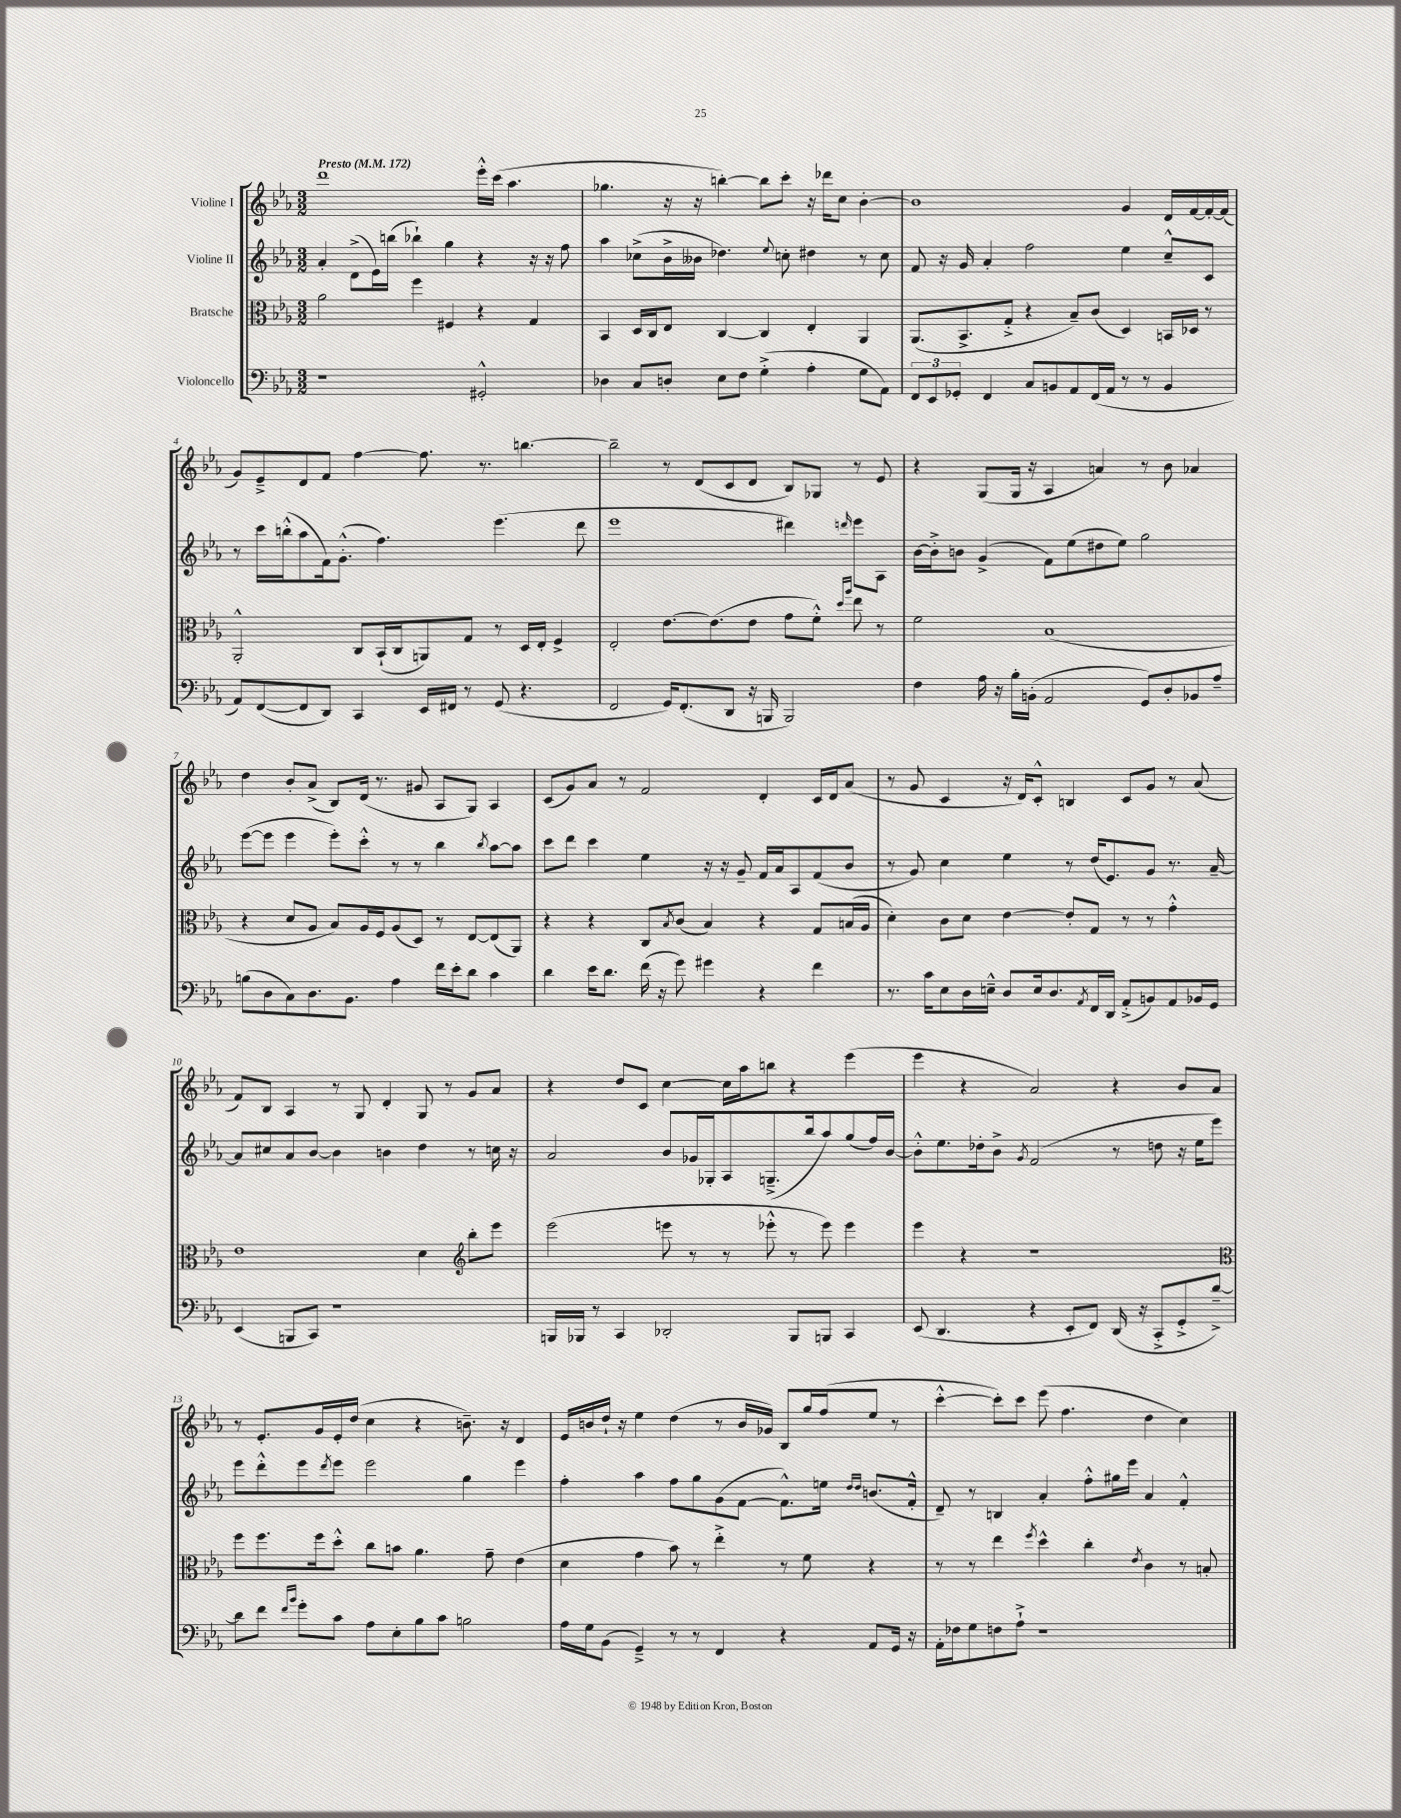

**kern	**kern	**kern	**kern
*part4	*part3	*part2	*part1
*staff4	*staff3	*staff2	*staff1
*I"Violoncello	*I"Bratsche	*I"Violine II	*I"Violine I
*clefF4	*clefC3	*clefG2	*clefG2
*k[b-e-a-]	*k[b-e-a-]	*k[b-e-a-]	*k[b-e-a-]
*M3/2	*M3/2	*M3/2	*M3/2
*MM172	*MM172	*MM172	*MM172
=1	=1	=1	=1
!	!	!	!LO:TX:a:B:t=Presto
1r	2a-\	4a-'/	1ddd
.	.	(8d^\L	.
.	.	16e-\L)	.
.	.	(16bbn\JJ	.
.	4ff\	4bb-X`\)	.
.	4F#X/	4gg\	.
2GG#X'^^/	4r	4r	16eee-'^^\LL
.	.	.	(16ccc\JJ
.	.	.	4.aa-\
.	4G/	16r	.
.	.	16r	.
.	.	8ff\	.
=2	=2	=2	=2
4D-X\	4BB-/	4aa-\	4.gg-X\
8C/L	16D/LL	(8cc-X^\L	.
.	16C/J	.	.
8Dn'/J	8E-/J	16b-^\L	16r
.	.	16b--X\JJ	16r
8E-\L	[4C/	4.dd-X\)	[4bbn'\)
8F\J	.	.	.
(4G'^\	4C/]	.	8bb\L]
.	.	8qqee-/	.
.	.	8ccn'\	8ccc'\J
4A-'\	4E-'/	4dd#X\	16r
.	.	.	16ddd-X\KL
.	.	.	8cc\J
8G\L	4AA-/	8r	[4b-'\
8AA-\J)	.	8cc\	.
=3	=3	=3	=3
12FF/L	(8.AA-/L	8f/	1b-]
12EE-/	.	.	.
.	.	16r	.
12GG-X'/J	.	.	.
.	8.BB-^/	16g/	.
4FF/	.	4a-'/	.
.	8G'^/J	.	.
8C/L	4r	2ff\	.
8BBn/	.	.	.
8AA-/	8B-~/L)	.	.
(16FF/L	(8c/J	.	.
16AA-/JJ	.	.	.
8r	4D/)	4ee-\	4g/
8r	.	.	.
4BB/	16BBn/LL	8cc~^^/L	16d/LL
.	16D-X/JJ	.	[16f/
.	8r	8c/J	16f'/_
.	.	.	(16f/JJ]
!!LO:LB:g=z
=4	=4	=4	=4
8AA-/L)	2AA-'^^/	8r	8g/L)
([8FF/	.	16ccc\LL	8e-~^/
.	.	(16bbn'^^\J	.
8FF/]	.	8aa-\	8d/
8DD/J)	.	16f\k)	8f/J
.	.	(8.g'^^\J	.
4CC/	8C/L	.	[4ff\
.	(16BB-`/L	4.ff\)	.
.	16C/J	.	.
16EE-/LL	8AAn/)	.	8.ff\]
16FF#X/JJ	.	.	.
8r	8G/J	.	.
.	.	.	8.r
(8GG/	8r	(4.eee-\	.
4.r	16D/LL	.	[4.bbn\
.	16E-'/JJ	.	.
.	4F^/	.	.
.	.	8ddd\	.
=5	=5	=5	=5
2FF/	2E-'/	1eee-	2bb~\]
16GG/KL)	[8.e-\L	.	8r
(8.FF'/	.	.	.
.	.	.	(8d/L
.	(8.e-\]	.	.
8DD/J	.	.	8c/
16r	8e-\J	.	8d/J
16BBBn/	.	.	.
2BBB/)	8g\L	4ddd#X\)	8B-/L)
.	8f'^^\J)	.	8G-X/J
.	16qqdd/LL	.	.
.	16qqaa-/JJ	16qqdddn/	.
.	8ee-\	8eee-\L	8r
.	8r	8A-\J	8e-/
=6	=6	=6	=6
4F\	2f\	[16b-\LL	4r
.	.	16b-'^\J]	.
.	.	8bn\J	.
16A-\	.	(4g^/	(8G/L
16r	.	.	.
16B-'\LL	.	.	16G/Jk
(16BBn'\JJ	.	.	16r
2AA-/	(1B-	8f\L)	4A-/
.	.	(8ee-\	.
.	.	8dd#X\	4an/)
.	.	8ee-\J)	.
8GG/L)	.	2gg\	8r
8D'/	.	.	8b-\
8BB-X/	.	.	4a-X/
8A-~/J	.	.	.
!!LO:LB:g=z
=7	=7	=7	=7
(8Bn\L	4r	([8eee-\L	4dd\
8D\	.	8eee-\J]	.
8C\)	8d/L	4eee-\	8b-'/L
8.D\	8A-/J	.	(8a-^/J
.	8B-/L)	8eee-'\L)	8B-/L)
8.BB-\J	.	.	.
.	16A-/L	8ccc'^^\J	(16d/Jk
.	16F/J	.	8.r
4A-\	(8A-/	8r	.
.	8D/J)	8r	8g#X/
16f\LL	8r	4bb-\	8A-/L
16e-'\J	.	.	.
8d\J	[8E-/L	.	8G/J)
.	.	8qbb-/	.
4c\	(8E-/]	[8aa-\L	4A-/
.	8AA-/J)	8aa-\J]	.
=8	=8	=8	=8
4d\	4r	8ccc\L	(8c/L
.	.	8ddd\J	8g/)
16e-\KL	4r	4ccc\	8a-/J
8.d\J	.	.	.
.	.	.	8r
(16f\	8C/L	4ee-\	2f/
16r	.	.	.
.	8qB-/	.	.
8g\)	(8c/J	.	.
4g#X\	4B-/)	16r	.
.	.	16r	.
.	.	8g~/	.
4r	4r	16f/LL	4d'/
.	.	16a-/J	.
.	.	8A-/	.
4f\	8G/L	(8f/	16c/LL
.	.	.	16d/J
.	(16Bn/L	8b-/J	(8a-/J
.	16A-/JJ	.	.
=9	=9	=9	=9
8.r	4d'\)	8r	8r
.	.	8g/)	8g/
16c\KL	.	.	.
8E-\	8c\L	4cc\	4c/
16D\L	8d\J	.	.
16En~^^\JJ	.	.	.
8D/L	[4e-\	4ee-\	16r
.	.	.	16d/KL)
16E/k	.	.	8c'^^/J
8.D/	.	.	.
.	8e-'/L]	8r	4Bn/
8qAA-/	.	.	.
16FF/L	8G/J	(16dd/KL	.
16DD/JJ	.	8.e-/)	.
(8AA-'^/L	8r	.	8c/L
8BBn/)	8r	8g/J	8g/J
8AA-/	4g'^^\	8.r	8r
16BB-X/L	.	.	(8a-/
16GG/JJ	.	[16a-~/	.
!!LO:LB:g=z
=10	=10	=10	=10
(4EE-/	1e-	8a-/L]	8f/L)
.	.	8cc#X/	8B-/J
8BBBn/L	.	8a-/	4A-/
8CC/J)	.	[8b-/J	.
1r	.	4b-\]	8r
.	.	.	8G/
.	.	4bn\	4d'/
.	4d\	4dd\	8G/
.	.	.	8r
*	*clefG2	*	*
.	8bb-'\L	8r	8g/L
.	8eee-\J	16ccn\	8a-/J
.	.	16r	.
=11	=11	=11	=11
16BBBn/LL	(2eee-\	2a-/	4r
16BBB-X/JJ	.	.	.
8r	.	.	.
4CC/	.	.	8dd/L
.	.	.	8c/J
2DD-X'/	8eeen\	8b-/L	[4cc\
.	8r	16g-X/L	.
.	.	16G-X'/J	.
.	8r	8A-/	16cc\LL]
.	.	.	16aa-\J
.	8eee-X'^^\	(8.Gn~^/	8bbn\J
8BBB-/L	8r	.	4r
.	.	16bb-/k	.
8BBBn/J	8eee-\)	8aa-/)	.
4CC/	4eee-\	(8gg/	(4eee-\
.	.	16ff/L)	.
.	.	[16b-/JJ	.
=12	=12	=12	=12
(8EE-/	4eee-\	8b-'^^\L]	4eee-\
4.DD/	.	8.ee-\	.
.	4r	.	4r
.	.	16dd-X'\k	.
.	.	8b-^\J	.
.	.	8qg/	.
4r	1r	(2f/	2a-/)
8EE-'/L	.	.	.
8FF/J)	.	.	.
(16DD/	.	8r	4r
16r	.	.	.
8CC'^/L	.	8ddn\	.
8GG'^/	.	16r	8b-/L
.	.	16ee-\KL	.
[8d~^/J)	.	8eee-\J)	8a-/J
!!LO:LB:g=z
=13	=13	=13	=13
*	*clefC3	*	*
8d\L]	8ff\L	8eee-\L	8r
8f\J	8.ff\	8ddd'^^\	8.e-'/L
16qqf/LL	.	.	.
16qqb-/JJ	.	.	.
8g'\L	.	8eee-\	.
.	16ff\k	.	16g/L
.	.	8qddd/	.
8c\J	8dd'^^\J	8eee-\J	16e-'/
.	.	.	(16dd/JJ
8A-\L	8cc\L	2eee-\	4cc\
8E-'\	8bn\J	.	.
8B-\	4.a-\	.	4r
8c\J	.	.	.
2Bn\	.	4gg\	8.bn~\)
.	8g~\	.	.
.	.	.	16r
.	(4e-\	4eee-\	4d/
=14	=14	=14	=14
16A-\LL	4d\	4ff'\	16e-/LL
16G\J	.	.	16bn/
(8BB-\J	.	.	16dd`/JJ
.	.	.	16r
4GG~^/)	4g\	4aa-\	4ee-\
8r	8b-\)	8ff\L	(4dd\
8r	8r	8gg\	.
4FF/	4ee-'^\	(8g\	8r
.	.	[8f\J	16b/LL
.	.	.	16g-X/JJ)
4r	8r	8.f^^\L])	8B-/L
.	8f\	.	16gg/L
.	.	16een\Jk	(16ff/J
.	.	16qqdd/LL	.
.	.	16qqdd/JJ	.
8AA-/L	4r	(8.bn/L	8ee-/J
16GG/Jk	.	.	8r
16r	.	16f'^^/Jk	.
=15	=15	=15	=15
16AA-'\LL	8r	8d~/)	[4ccc'^^\
16F-X\J	.	.	.
8G\	8r	8r	.
8Fn\	4ee-\	4Bn/	8ccc'\L])
8A-`^\J	.	.	8ccc\J
.	8qff/	.	.
1r	4dd^^\	4a-'/	(8eee-\
.	.	.	4.ff\
.	4cc'\	8ff'^^\L	.
.	.	16gg#X\L	.
.	.	16eee-\JJ	.
.	8qe-/	.	.
.	4c\	4a-/	4dd\
.	8r	4f'^^/	4cc\)
.	8Bn'/	.	.
==	==	==	==
*-	*-	*-	*-
